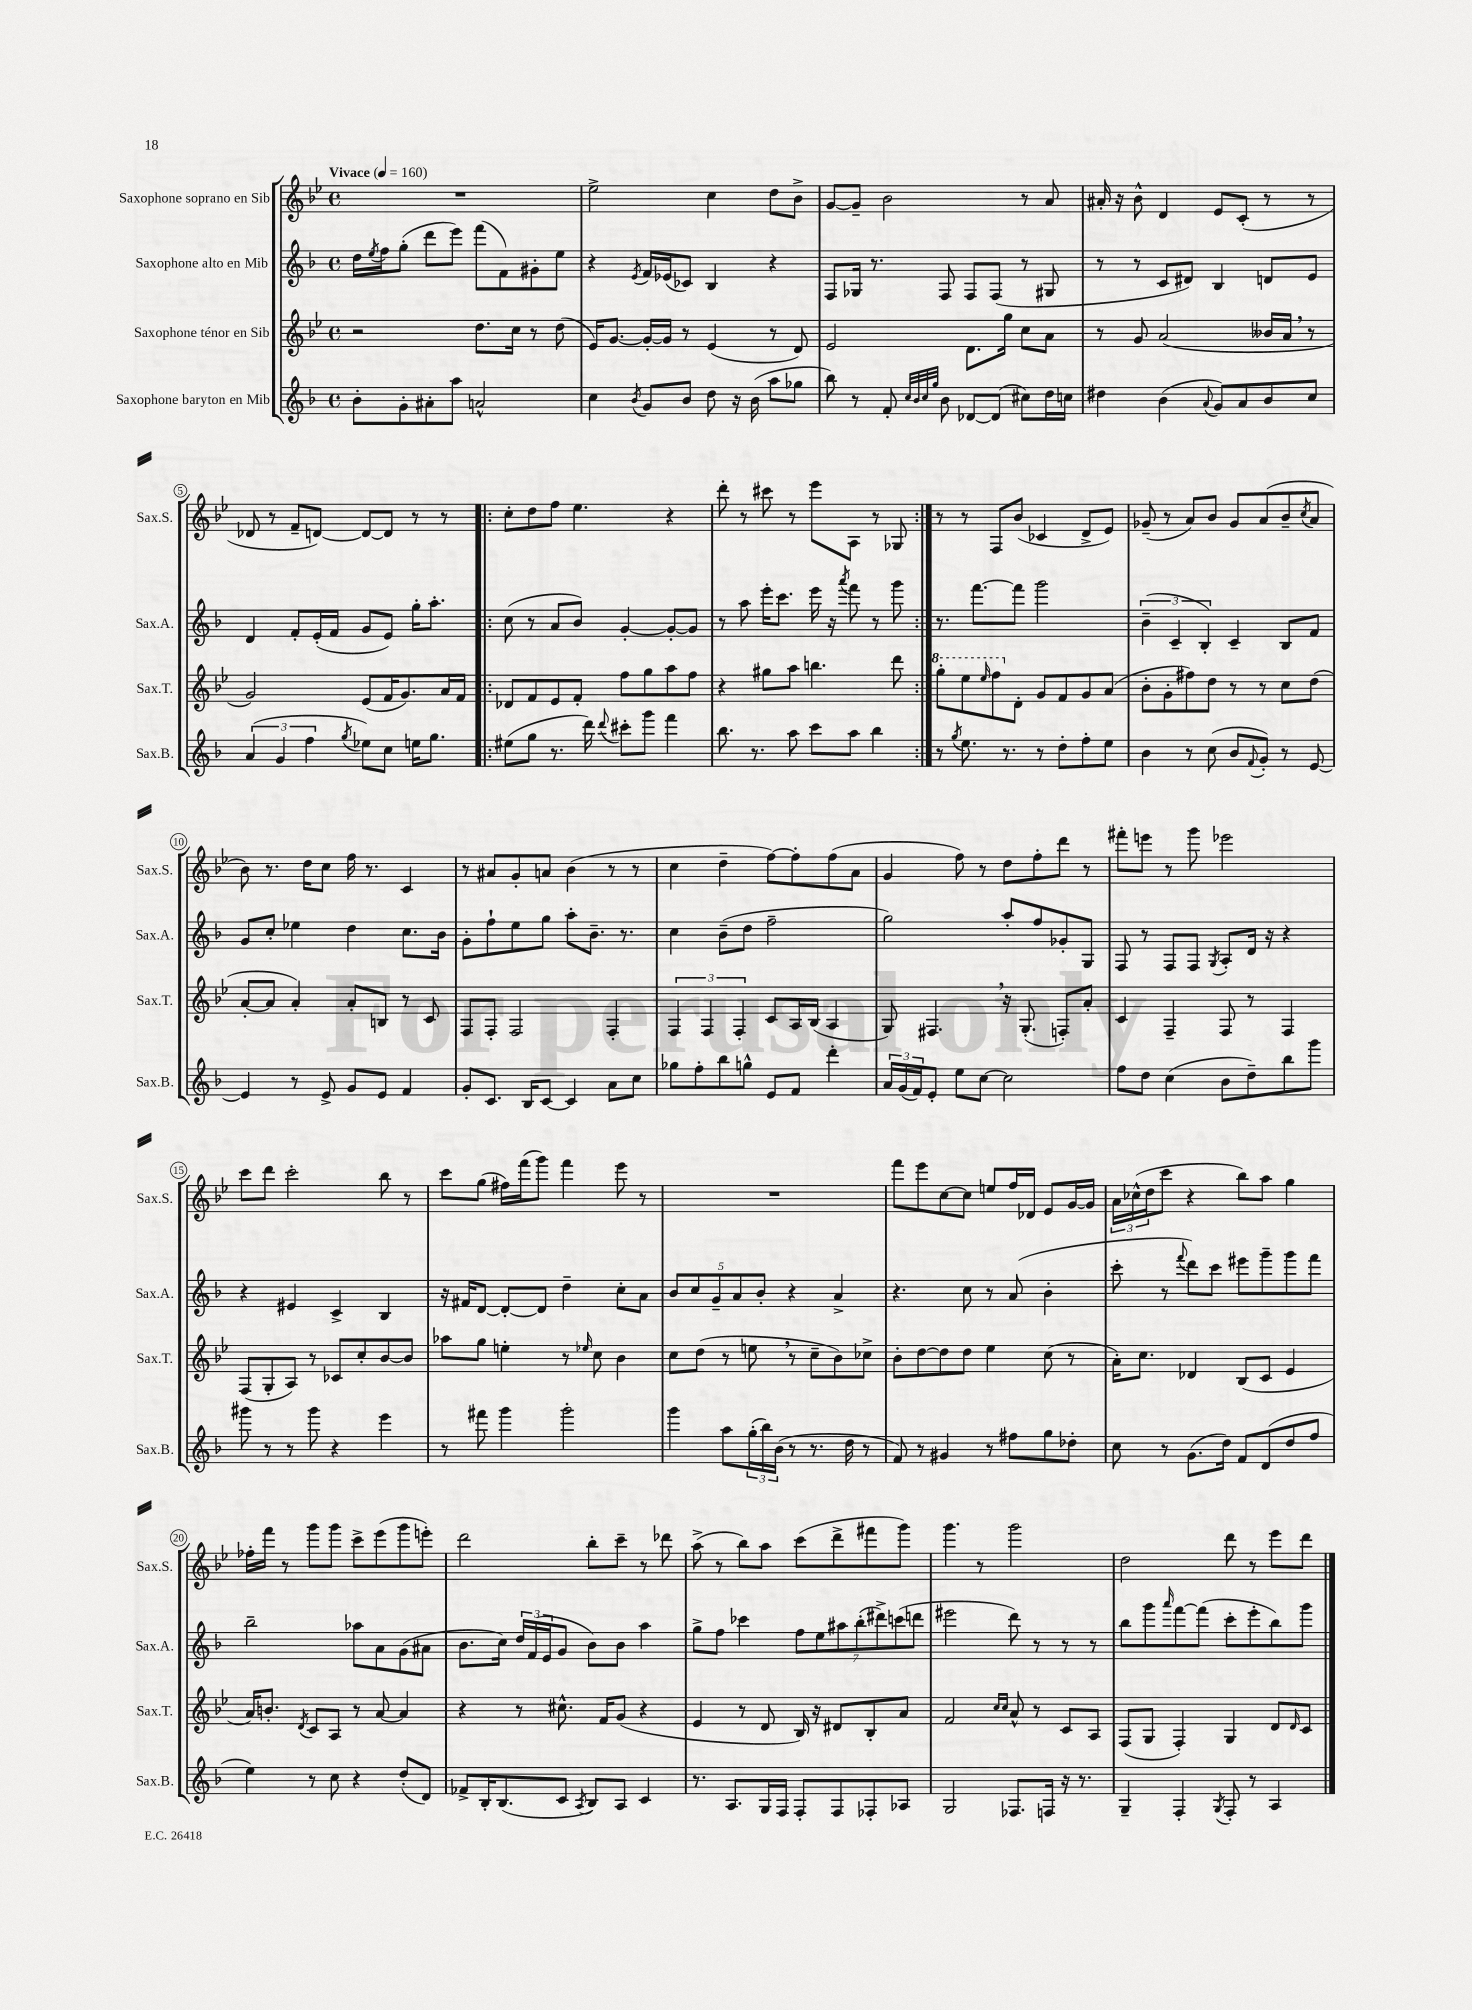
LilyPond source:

<<
\new StaffGroup <<
\new Staff = "s0" \with { instrumentName = "Saxophone soprano en Sib" shortInstrumentName = "Sax.S." } {
    \clef treble \key bes \major \defaultTimeSignature \time 4/4 \tempo "Vivace" 4 = 160
    R1 |
    ees''2-> c''4 d''8 bes'8-> |
    g'8~ g'8-- bes'2 r8 a'8 |
    ais'16-. r16 bes'8-^ d'4 ees'8 c'8-.( r8 r8 |
    des'8 r8 f'8-- d'8~) d'8~ d'8 r8 r8 |
    \repeat volta 2 { c''8-. d''8 f''8 ees''4. r4 |
    d'''8-. r8 cis'''8 r8 ees'''8 a8 r8 ges8 | }
    r8 r8 f8 bes'8( ces'4 d'8-> ees'8) |
    ges'8--( r8 a'8) bes'8 ges'8 a'8( bes'8-- \acciaccatura { c''8 } a'8 |
    bes'8) r8. d''16 c''8 f''16 r8. c'4 |
    r8 ais'8 g'8-. a'8 bes'4( r8 r8 |
    c''4 d''4-- f''8~) f''8-. f''8( a'8 |
    g'4 f''8) r8 d''8 f''8-. d'''8 r8 |
    fis'''8-. e'''8 r8 g'''8 ees'''2 |
    c'''8 d'''8 c'''2-. bes''8 r8 |
    c'''8 g''8( fis''16) f'''16( g'''8) f'''4 ees'''8 r8 |
    R1 |
    f'''8 ees'''8 c''8~ c''8 e''8 f''16 des'16 ees'8 g'16~ g'16 |
    \tuplet 3/2 { a'16 ces''16-^( d''16 } c'''8 r4 bes''8) a''8 g''4 |
    fes''16-. f'''16 r8 g'''8 g'''8 c'''8-> ees'''8( g'''8 e'''8-.) |
    d'''2 bes''8-. c'''8-- r8 des'''8 |
    a''8->( r8 bes''8) a''8 c'''8( d'''8-> fis'''8 g'''8) |
    g'''4. r8 g'''2 |
    d''2 d'''8 r8 ees'''8 d'''8 \bar "|." |
}
\new Staff = "s1" \with { instrumentName = "Saxophone alto en Mib" shortInstrumentName = "Sax.A." } {
    \clef treble \key f \major \defaultTimeSignature \time 4/4
    d''16 \acciaccatura { e''8 } f''16 g''8-.( d'''8 e'''8) f'''8( f'8) gis'8-. e''8 |
    r4 \acciaccatura { e'8 } f'16 ees'16( ces'8) bes4 r4 |
    f8 ges16 r8. f8 f8 f8( r8 gis8 |
    r8 r8 c'8 dis'8) bes4 d'8 e'8 |
    d'4 f'8-. e'16-.( f'16 g'8 e'8) g''16-. a''8.-. |
    \repeat volta 2 { c''8( r8 a'8 bes'8) g'4~-. g'8~-. g'8 |
    r8 a''8 e'''16-. c'''8. e'''16 r16 \acciaccatura { a'''8 } f'''8 r8 g'''8 | }
    r8. f'''8.~ f'''8 g'''2 |
    \tuplet 3/2 { bes'4--( c'4-- bes4-.) } c'4-- bes8 f'8 |
    g'8 c''8-. ees''4 d''4 c''8. bes'16 |
    g'8-. f''8-! e''8 g''8 a''8-. bes'8.-- r8. |
    c''4 bes'8--( d''8 f''2-- |
    g''2) a''8-. f''8 ges'8-. g8 |
    f8 r8 f8 f8 \acciaccatura { g8 } a8-. d'16 r16 r4 |
    r4 eis'4 c'4-> bes4 |
    r16 fis'16 d'8~ d'8~-. d'8 d''4-- c''8-. a'8 |
    \tuplet 5/4 { bes'8 c''8 g'8-- a'8 bes'8-. } r4 a'4-> |
    r4. c''8 r8 a'8( bes'4-. |
    c'''8-. r8 \appoggiatura { f'''8 } d'''8) c'''8 eis'''8 g'''8-- g'''8 f'''8 |
    bes''2-- aes''8 a'8 g'8( ais'8 |
    bes'8. c''16) \tuplet 3/2 { d''16 f'16( e'16 } g'8 bes'8) bes'8 a''4 |
    g''8-> f''8 ces'''4 \tuplet 7/4 { f''8 e''8 ais''8 bes''8-.( dis'''8->) c'''8( d'''8 } |
    eis'''2 d'''8) r8 r8 r8 |
    bes''8 g'''8 \grace { a'''16 } f'''8~ f'''8( c'''8-. e'''8-. bes''8) g'''8 \bar "|." |
}
\new Staff = "s2" \with { instrumentName = "Saxophone ténor en Sib" shortInstrumentName = "Sax.T." } {
    \clef treble \key bes \major \defaultTimeSignature \time 4/4
    r2 d''8. c''16 r8 d''8( |
    ees'16) g'8.~ g'16~-. g'16 r8 ees'4( r8 d'8) |
    ees'2 d'8. g''16 c''8 a'8 |
    r8 g'8 a'2( beses'16 a'16 \breathe r8 |
    g'2) ees'8( f'16 g'8.) a'16 f'16 |
    \repeat volta 2 { des'8 f'8 ees'8 f'8-. f''8 g''8 a''8 f''8 |
    r4 gis''8 a''8 b''4. d'''8 | }
    \ottava #1 g'''8-. ees'''8 \grace { ees'''16 } f'''8 \ottava #0 d'8-. g'8 f'8 g'8 a'8( |
    bes'8-. g'8-. fis''8) d''8 r8 r8 c''8 d''8( |
    a'8~-. a'8 a'4-.) a'8-. b8 r8 c'8 |
    f8 f8-. f2 f4-. |
    \tuplet 3/2 { f4 f4 f4-. } c'8 a16 bes16( a4 |
    g8) fis4. \breathe r16 g8.-.( f8-.) a'8-. |
    c'4 f4-- f8 r8 f4 |
    f8( g8-. a8) r8 ces'8 c''8-. bes'8~ bes'8 |
    aes''8 g''8 e''4-. r8 \grace { ees''16 } c''8 bes'4 |
    c''8 d''8( r8 e''8 \breathe r8 c''8-- bes'8) ces''8-> |
    bes'8-. d''8~ d''8 d''8 ees''4 c''8( r8 |
    a'16-.) c''8. des'4 bes8( c'8 ees'4 |
    a'16) b'8.-. \acciaccatura { d'8 } c'8 a8 r8 a'8~ a'4 |
    r4 r8 cis''8.-^ f'16 g'8( r4 |
    ees'4 r8 d'8 bes16) r16 dis'8 bes8-. a'8 |
    f'2 \grace { c''16 c''16 } a'8-^ r8 c'8 a8 |
    f8( g8 f4-.) g4 d'8 \grace { d'16 } c'8 \bar "|." |
}
\new Staff = "s3" \with { instrumentName = "Saxophone baryton en Mib" shortInstrumentName = "Sax.B." } {
    \clef treble \key f \major \defaultTimeSignature \time 4/4
    bes'8-. g'8-. ais'8-. a''8 a'2-^ |
    c''4 \acciaccatura { bes'8 } g'8 bes'8 d''8 r16 bes'16( a''8 ges''8 |
    bes''8) r8 f'8-. \grace { c''32 bes'32 c''32 g''32 } bes'8 des'8~ des'8( cis''8) d''16 c''16 |
    dis''4 bes'4( \appoggiatura { a'8 } g'8) a'8 bes'8 c''8 |
    \tuplet 3/2 { a'4( g'4 f''4 } \acciaccatura { g''8 } ees''8) c''8 e''16 g''8. |
    \repeat volta 2 { eis''8( g''8 r8. d'''16) \appoggiatura { d'''8 } cis'''8-. g'''8 f'''4 |
    bes''8. r8. a''8 c'''8 a''8 bes''4 | }
    r8 \acciaccatura { g''8 } e''8. r8. r8 d''8-. f''8-. e''8 |
    bes'4 r8 c''8( bes'8 \appoggiatura { f'8 } g'8-.) r8 e'8~ |
    e'4 r8 e'8-> g'8 e'8 f'4 |
    g'8-. c'8. bes16 c'8~ c'4 a'8 c''8 |
    ges''8 f''8-. bes''8 g''8-^ e'8 f'8 d'''4-. |
    \tuplet 3/2 { a'16 g'16( f'16) } e'8-. e''8 c''8~ c''2 |
    f''8 d''8 c''4( bes'8 d''8--) bes''8 g'''8 |
    gis'''8 r8 r8 gis'''8 r4 e'''4 |
    r8 fis'''8 g'''4 g'''2-. |
    g'''4 a''8 \tuplet 3/2 { g''16-.( bes''16) bes'16( } r8 r8. d''16 r8 |
    f'8) r8 gis'4 r8 fis''8 g''8 des''8-. |
    c''8 r8 g'8.( d''16) f'8 d'8( d''8 f''8 |
    e''4) r8 c''8 r4 d''8-.( d'8) |
    fes'8-> bes16-. bes8.( c'8 \acciaccatura { a8 } bes8) a8 c'4 |
    r8. a8. g16 f16 f8-. f8 fes8-. aes8 |
    g2 fes8. f16 r16 r8. |
    g4-- f4-. \acciaccatura { g8 } f8-. r8 a4 \bar "|." |
}
>>
>>
\layout { \context { \Score \override BarNumber.stencil = #(make-stencil-circler 0.1 0.3 ly:text-interface::print) } }
